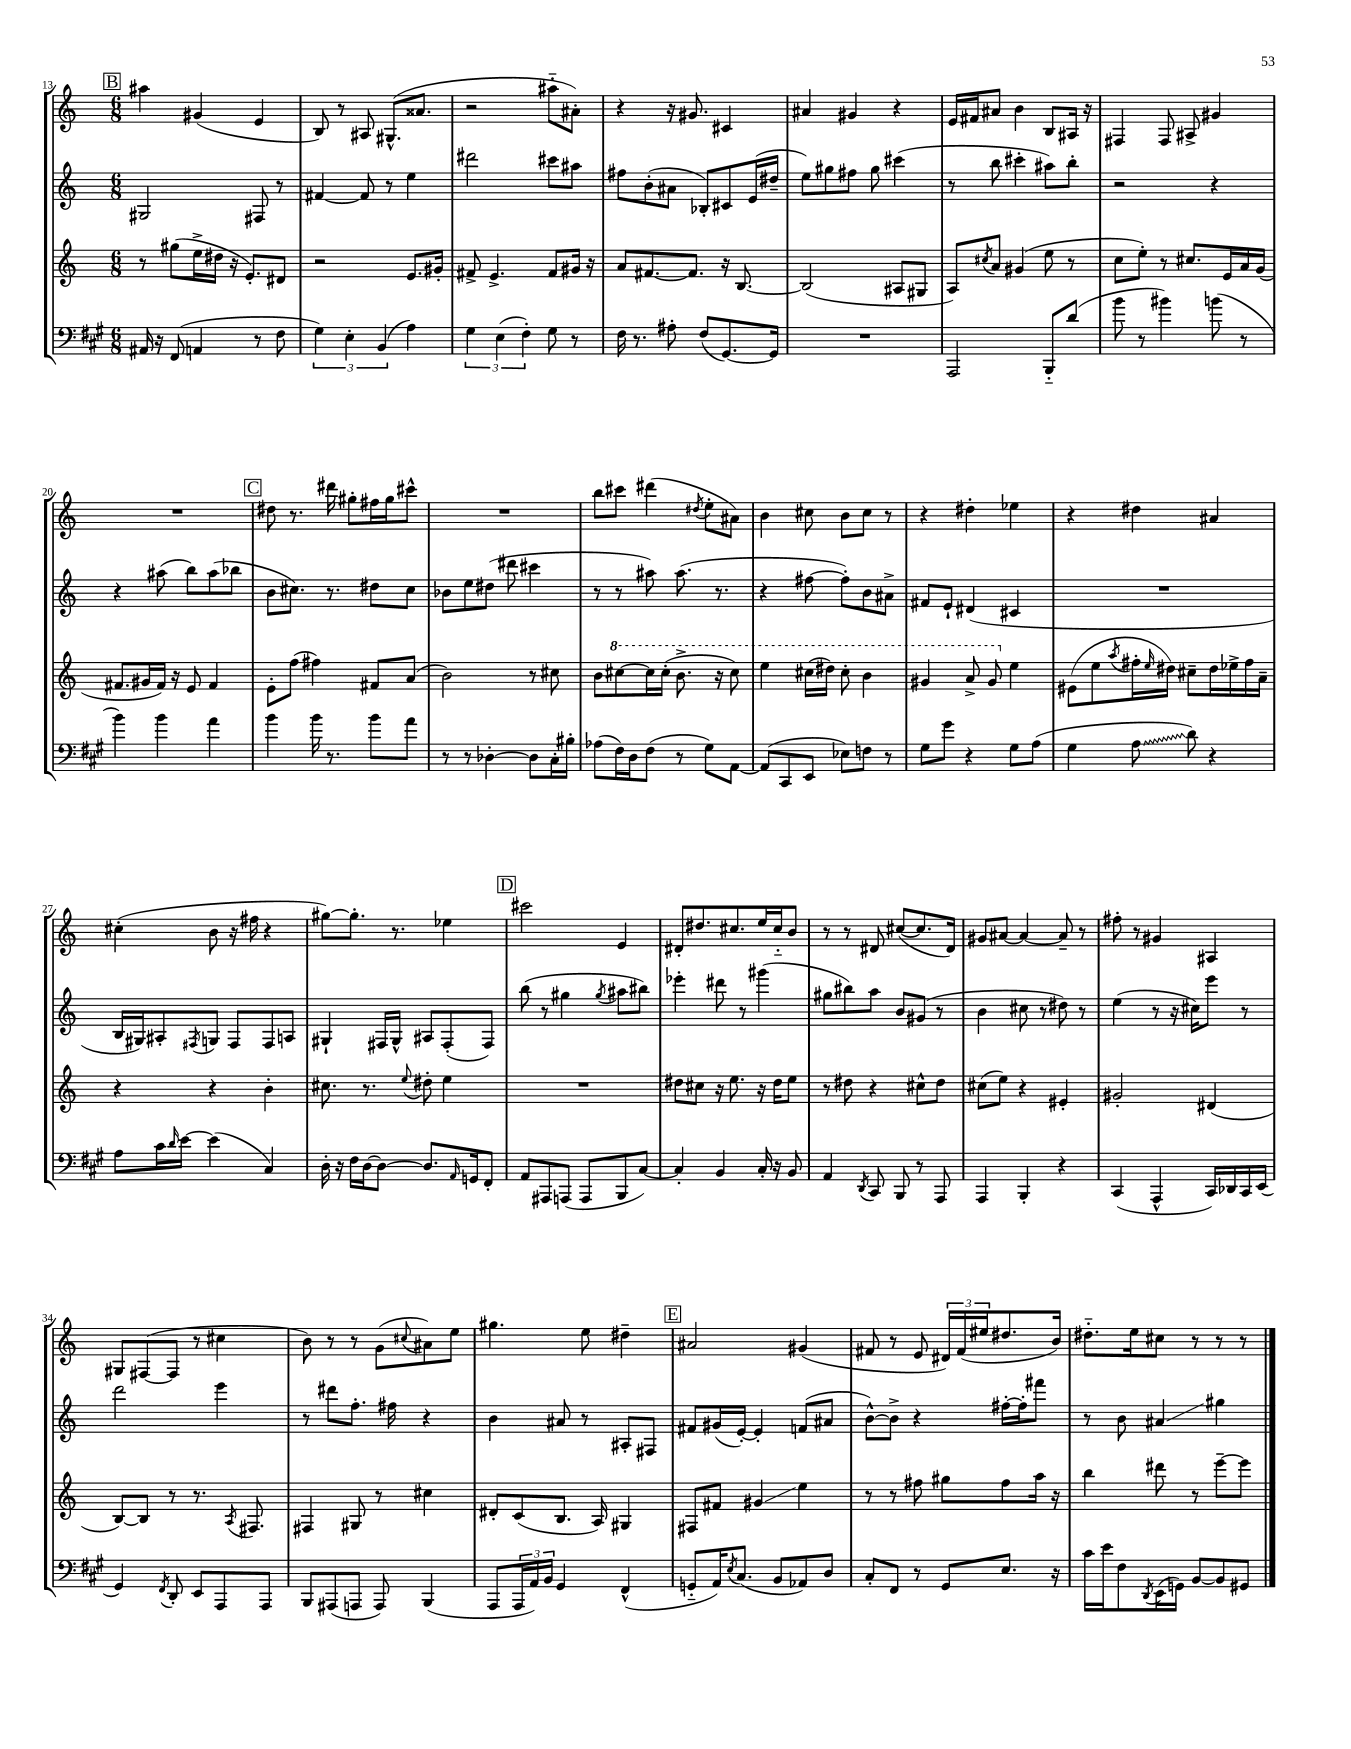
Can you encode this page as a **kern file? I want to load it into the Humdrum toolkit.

**kern	**kern	**kern	**kern
*staff4	*staff3	*staff2	*staff1
*clefF4	*clefG2	*clefG2	*clefG2
*k[f#c#g#]	*k[]	*k[]	*k[]
*M6/8	*M6/8	*M6/8	*M6/8
16AA#	8r	2G#	4aa#
16r	.	.	.
(8FF#	(8gg#	.	.
4AA	16ee^	.	(4g#
.	16dd#	.	.
.	16r	.	.
.	8.e')	.	.
8r	.	8F#	4e
8F#	8d#	8r	.
=	=	=	=
6G#)	2r	[4f#	8B)
.	.	.	8r
6E'	.	.	.
.	.	8f#]	8A#
(6BB	.	.	.
.	.	8r	(8.G#^^
4A)	8.e	4ee	.
.	.	.	8.a##
.	16g#'	.	.
=	=	=	=
6G#	8f#^	2ddd#	2r
.	4.e^	.	.
(6E	.	.	.
6F#')	.	.	.
8G#	8f#	8ccc#	8aa#'~
8r	16g#	8aa#	8a#')
.	16r	.	.
=	=	=	=
16F#	8a	8ff#	4r
8.r	.	.	.
.	[8.f#	(8b'	.
8A#'	.	8a#	16r
.	8.f#]	.	8.g#
(8F#	.	8B-')	.
[8.GG#)	16r	8c#	4c#
.	[8.B	.	.
.	.	(16e	.
16GG#]	.	16dd#~	.
=	=	=	=
2.r	(2B]	8ee)	4a#
.	.	8gg#	.
.	.	8ff#	4g#
.	.	8gg#	.
.	8A#	(4ccc#	4r
.	8G#	.	.
=	=	=	=
2AAA	8A)	8r	16e
.	.	.	16f#
.	8qcc#	.	.
.	8a	8bb	8a#
.	(4g#	4ccc#'	4b
8BBB'~	8ee	8aa#)	8B
(8d	8r	8bb'	16A#
.	.	.	16r
=	=	=	=
8b	8cc	2r	4F#
8r	8ee')	.	.
4b#)	8r	.	8F#
.	8.cc#	.	8A#^
(8b	.	4r	4g#
.	16e	.	.
8r	16a	.	.
.	(16g	.	.
=	=	=	=
4b)	8.f#	4r	2.r
.	16g#	.	.
4b	16f#)	(8aa#	.
.	16r	.	.
.	8e	8bb)	.
4a	4f#	(8aa#	.
.	.	8bb-	.
=	=	=	=
4b	8e'	8b	8dd#
.	(8ff	8.cc#)	8.r
16b	4ff#)	.	.
8.r	.	8.r	16ddd#
.	.	.	8gg#'
8b	8f#	8dd#	16ff#
.	.	.	16gg#
8a	(8a	8cc#	8ccc#^^
=	=	=	=
8r	2b)	8b-	2.r
8r	.	8ee	.
[4D-'	.	(8dd#	.
.	.	8ddd#	.
8D-]	8r	4ccc#	.
16C#'	8cc#	.	.
16B#'	.	.	.
=	=	=	=
(8A-	8b	8r	8bb
16F#)	[8ccc#	8r	8ccc#
16D	.	.	.
(8F#	16ccc#]	8aa#)	(4ddd#
.	(16ccc#'	.	.
8r	8.bb^	(8.aa#	.
.	.	.	8qdd#
8G#)	.	.	8ee'
.	16r	8.r	.
[8AA	8ccc#)	.	8a#)
=	=	=	=
(8AA]	4eee	4r	4b
8CC#	.	.	.
8EE	(16ccc#	[8ff#	8cc#
.	16ddd#)	.	.
8E-)	8ccc#'	8ff#'])	8b
8F	4bb	8b	8cc#
8r	.	8a#^	8r
=	=	=	=
8G#	4gg#	8f#	4r
8g#	.	8e`	.
4r	8aa^	(4d#	4dd#'
.	8gg#	.	.
8G#	4ee	4c#	4ee-
(8A	.	.	.
=	=	=	=
4G#	(8e#	2.r	4r
.	8ee	.	.
.	8qaa	.	.
8A	16ff#'	.	4dd#
.	16qqee	.	.
.	16dd#)	.	.
8d)	8cc#~	.	.
4r	16dd#	.	4a#
.	16ee-^	.	.
.	16ff#	.	.
.	16a~	.	.
=	=	=	=
8A	4r	16B	(4cc#'
.	.	16G#)	.
16c#	.	8A#'	.
16qqd	.	.	.
[16e	.	.	.
.	.	8qF#	.
(4e]	4r	8G	8b
.	.	8F#	16r
.	.	.	16ff#
4C#)	4b'	8F#	4r
.	.	8A	.
=	=	=	=
16D'	8.cc#	4G#`	[8gg#)
16r	.	.	.
16F#	.	.	8.gg#']
[16D	8.r	.	.
8D_	.	16F#	.
.	.	16G#^^	8.r
.	8qqee	.	.
8.D]	8dd#'	8A#	.
.	4ee	(8F#'	4ee-
16qqAA	.	.	.
16GG	.	.	.
8FF#'	.	8F#)	.
=	=	=	=
8AA	2.r	(8bb	2ccc#
8AAA#	.	8r	.
(8AAA	.	4gg#	.
8AAA	.	.	.
.	.	8qgg#	.
8BBB	.	8aa#	4e
[8C#)	.	8bb#)	.
=	=	=	=
4C#']	8dd#	4eee-'	8d#'
.	8cc#	.	8.dd#
4BB	16r	8ddd#	.
.	8.ee	.	8.cc#
.	.	8r	.
16C#'	16r	(4ggg#	16ee
16r	16dd#	.	16cc#'~
8BB	8ee	.	8b
=	=	=	=
4AA	8r	8gg#	8r
.	8dd#	8bb#)	8r
8qDD	.	.	.
8CC#	4r	8aa	8d#
8BBB	.	8b	([8cc#
8r	8cc#^^	(8g#	8.cc#]
8AAA	8dd#	8r	.
.	.	.	16d#)
=	=	=	=
4AAA	(8cc#	4b	8g#
.	8ee)	.	[8a#
4BBB'	4r	8cc#	4a#_
.	.	8r	.
4r	4e#'	8dd#)	8a#~]
.	.	8r	8r
=	=	=	=
(4CC#	2g#'	(4ee	8ff#'
.	.	.	8r
4AAA^^	.	8r	4g#
.	.	16r	.
.	.	16cc#)	.
16CC#)	(4d#	8eee	4A#
16DD-	.	.	.
16CC#	.	8r	.
(16EE	.	.	.
=	=	=	=
4GG#)	[8B)	2ddd	8G#
.	8B]	.	([8F#
8qFF#	.	.	.
8DD'	8r	.	8F#]
8EE	8.r	.	8r
8AAA	.	4eee	4cc#
.	8qA	.	.
.	8.F#	.	.
8AAA	.	.	.
=	=	=	=
8BBB	4F#	8r	8b)
(8AAA#	.	8ddd#	8r
8AAA	8G#	8.ff'	8r
8AAA)	8r	.	(8g
.	.	16ff#	.
.	.	.	8qqcc#
(4BBB	4cc#	4r	8a#)
.	.	.	8ee
=	=	=	=
8AAA	8d#'	4b	4.gg#
24AAA	(8c	.	.
24AA)	.	.	.
24BB	.	.	.
4GG#	8.B	8a#	.
.	.	8r	8ee
.	16A)	.	.
(4FF#^^	4G#	8A#'	4dd#~
.	.	8F#	.
=	=	=	=
8GG'~	8F#	8f#	2a#
16AA)	8f#	(16g#	.
8qE	.	.	.
(8.C#	.	[16e')	.
.	4g#	4e']	.
8BB	.	.	.
8AA-)	4ee	(8f	(4g#
8D	.	8a#	.
=	=	=	=
8C#'	8r	[8b^^)	8f#
8FF#	8r	8b^]	8r
8r	8ff#	4r	8e
8GG#	8gg#	.	24d#)
.	.	.	(24f#
.	.	.	24ee#
8.E	8ff#	[16ff#'	8.dd#
.	.	16ff#']	.
.	16aa	8fff#	.
16r	16r	.	16b)
=	=	=	=
16c#	4bb	8r	8.dd#'~
16e	.	.	.
8F#	.	8b	.
.	.	.	16ee
8qDD	.	.	.
(16EE	8ddd#	4a#	8cc#
16GG)	.	.	.
[8BB	8r	.	8r
8BB]	[8eee~	4gg#	8r
8GG#	8eee]	.	8r
==	==	==	==
*-	*-	*-	*-
